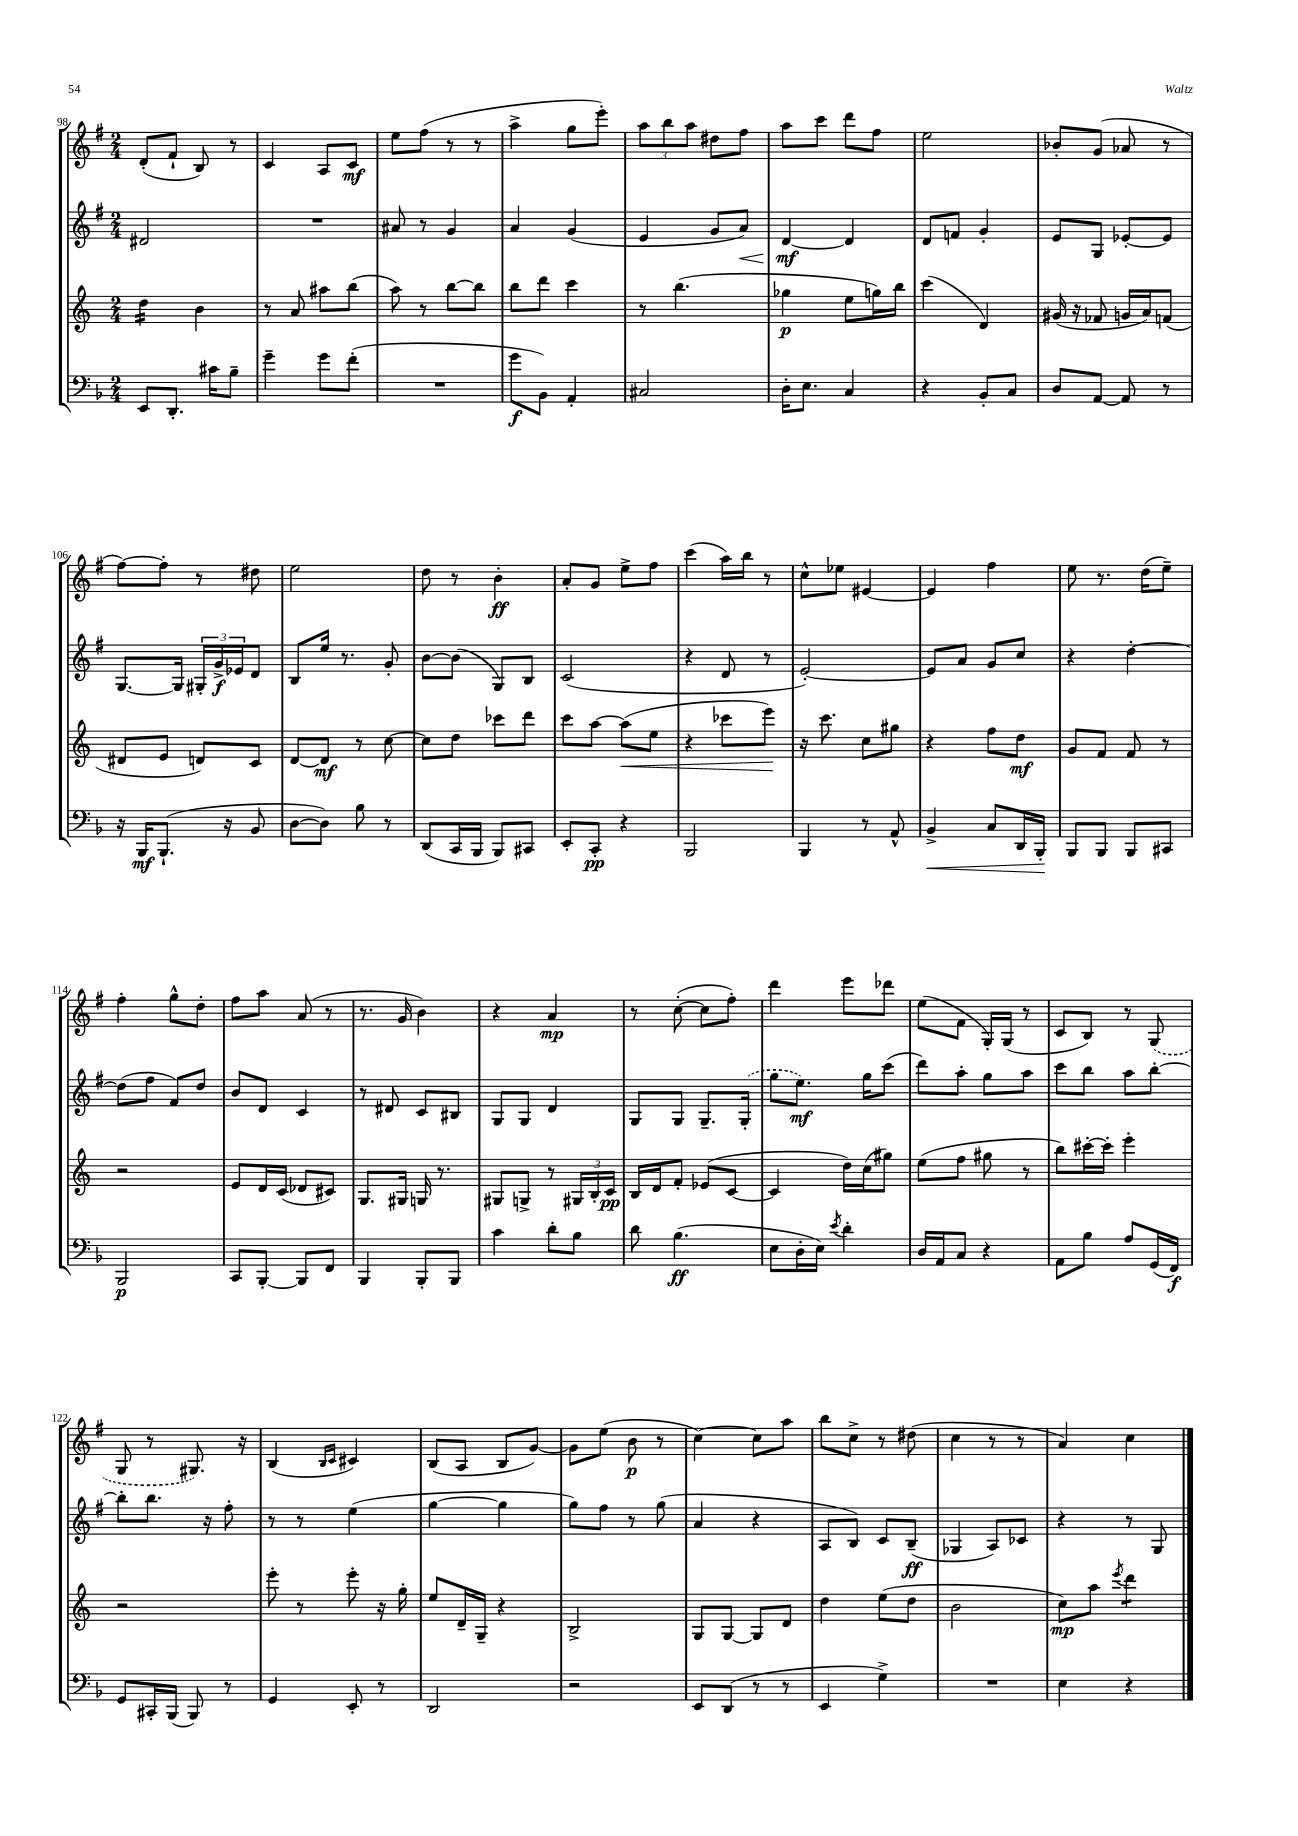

**kern	**kern	**kern	**kern
*staff4	*staff3	*staff2	*staff1
*clefF4	*clefG2	*clefG2	*clefG2
*k[b-]	*k[]	*k[f#]	*k[f#]
*M2/4	*M2/4	*M2/4	*M2/4
8EE	4dd	2d#	(8d'
8.DD'	.	.	8f#`
.	4b	.	8B)
16c#	.	.	.
8B-~	.	.	8r
=	=	=	=
4g~	8r	2r	4c
.	8a	.	.
8g	8aa#	.	8A
(8f'	(8bb	.	8c
=	=	=	=
2r	8aa)	8a#	8ee
.	8r	8r	(8ff#
.	[8bb	4g	8r
.	8bb]	.	8r
=	=	=	=
8g	8bb	4a	4aa^
8BB-)	8ddd	.	.
4AA'	4ccc	(4g	8gg
.	.	.	8eee')
=	=	=	=
2C#	8r	4e	12aa
.	.	.	12bb
.	(4.bb	.	.
.	.	.	12aa
.	.	8g	8dd#
.	.	8a)	8ff#
=	=	=	=
16D'	4gg-	[4d	8aa
8.E	.	.	.
.	.	.	8ccc
4C	8ee	4d]	8ddd
.	16gg)	.	8ff#
.	16bb	.	.
=	=	=	=
4r	(4ccc	8d	2ee
.	.	8f	.
8BB-'	4d)	4g'	.
8C	.	.	.
=	=	=	=
8D	(16g#	8e	8b-'
.	16r	.	.
[8AA	8f-	8G	(8g
8AA]	16g	[8e-'	8a-
.	16a)	.	.
8r	(8f	8e-]	8r
=	=	=	=
16r	8d#	[8.G	[8ff#)
16BBB-	.	.	.
(8.BBB-`	8e	.	8ff#']
.	.	16G]	.
.	8d)	24G#'	8r
.	.	24g^	.
16r	.	.	.
.	.	24e-	.
8BB-	8c	8d	8dd#
=	=	=	=
[8D	[8d	8B	2ee
8D])	8d]	16ee	.
.	.	8.r	.
8B-	8r	.	.
8r	[8cc	8g'	.
=	=	=	=
(8DD	8cc]	[8b	8dd
16CC	8dd	(8b]	8r
16BBB-	.	.	.
8BBB-)	8ccc-	8G)	4b'
8CC#	8ddd	8B	.
=	=	=	=
8EE'	8ccc	(2c	8a'
8CC'	[8aa	.	8g
4r	(8aa]	.	8ee^
.	8ee	.	8ff#
=	=	=	=
2BBB-	4r	4r	(4ccc
.	8ccc-	8d	16aa)
.	.	.	16bb
.	8eee)	8r	8r
=	=	=	=
4BBB-	16r	[2e')	8cc^^
.	8.ccc	.	.
.	.	.	8ee-
8r	8cc	.	[4e#
8AA^^	8gg#	.	.
=	=	=	=
4BB-^	4r	8e]	4e#]
.	.	8a	.
8C	8ff	8g	4ff#
16DD	8dd	8cc	.
16BBB-'	.	.	.
=	=	=	=
8BBB-	8g	4r	8ee
8BBB-	8f	.	8.r
8BBB-	8f	[4dd'	.
.	.	.	(16dd
8CC#	8r	.	8ee~)
=	=	=	=
2BBB-	2r	(8dd]	4ff#'
.	.	8ff#	.
.	.	8f#)	8gg^^
.	.	8dd	8dd'
=	=	=	=
8CC	8e	8b	8ff#
[8BBB-'	16d	8d	8aa
.	(16c	.	.
8BBB-]	8d-	4c	(8a
8FF	8c#)	.	8r
=	=	=	=
4BBB-	8.G	8r	8.r
.	.	8d#	.
.	16G#	.	16g
8BBB-'	16G	8c	4b)
.	8.r	.	.
8BBB-	.	8B#	.
=	=	=	=
4c	8G#	8G	4r
.	8G^	8G	.
8d'	8r	4d	4a
8B-	24G#	.	.
.	24B'	.	.
.	24c	.	.
=	=	=	=
8d	16B	8G	8r
.	16d	.	.
(4.B-	8f'	8G	([8cc'
.	(8e-	8.G~	8cc]
.	[8c	.	8ff#')
.	.	(16G'	.
=	=	=	=
8E	4c]	8gg	4ddd
16D'	.	8.ee)	.
16E)	.	.	.
8qe	.	.	.
4d'	16dd)	.	8eee
.	(16cc	16gg	.
.	8gg#)	(8ccc	8ddd-
=	=	=	=
16D	(8ee	8ddd)	(8ee
16AA	.	.	.
8C	8ff	8aa'	8f#
4r	8gg#	8gg	16G')
.	.	.	(16G
.	8r	8aa	8r
=	=	=	=
8AA	8bb)	8ccc	8c
8B-	[16ccc#'	8bb	8B)
.	16ccc#']	.	.
8A	4eee'	8aa	8r
(16GG	.	[8bb'	(8G
16FF)	.	.	.
=	=	=	=
8GG	2r	8bb']	8G
16CC#'	.	8.bb	8r
(16BBB-	.	.	.
8BBB-)	.	.	8.G#)
.	.	16r	.
8r	.	8ff#'	.
.	.	.	16r
=	=	=	=
4GG	8eee'	8r	(4B
.	8r	8r	.
.	.	.	16qqB
.	.	.	16qqc
8EE'	8eee'	(4ee	4c#)
8r	16r	.	.
.	16gg'	.	.
=	=	=	=
2DD	8ee	[4gg	(8B
.	16d~	.	8A
.	16G~	.	.
.	4r	4gg]	8B
.	.	.	[8g)
=	=	=	=
2r	2B^	8gg)	8g]
.	.	8ff#	(8ee
.	.	8r	8b
.	.	(8gg	8r
=	=	=	=
8EE	8G	4a	[4cc)
(8DD	[8G	.	.
8r	8G]	4r	8cc]
8r	8d	.	8aa
=	=	=	=
4EE	4dd	8A	8bb
.	.	8B)	8cc^
4G^)	(8ee	8c	8r
.	8dd	(8B~	(8dd#
=	=	=	=
2r	2b	4G-	4cc
.	.	8A)	8r
.	.	8c-	8r
=	=	=	=
4E	8cc)	4r	4a)
.	8aa	.	.
.	8qeee	.	.
4r	4ddd	8r	4cc
.	.	8G	.
==	==	==	==
*-	*-	*-	*-
